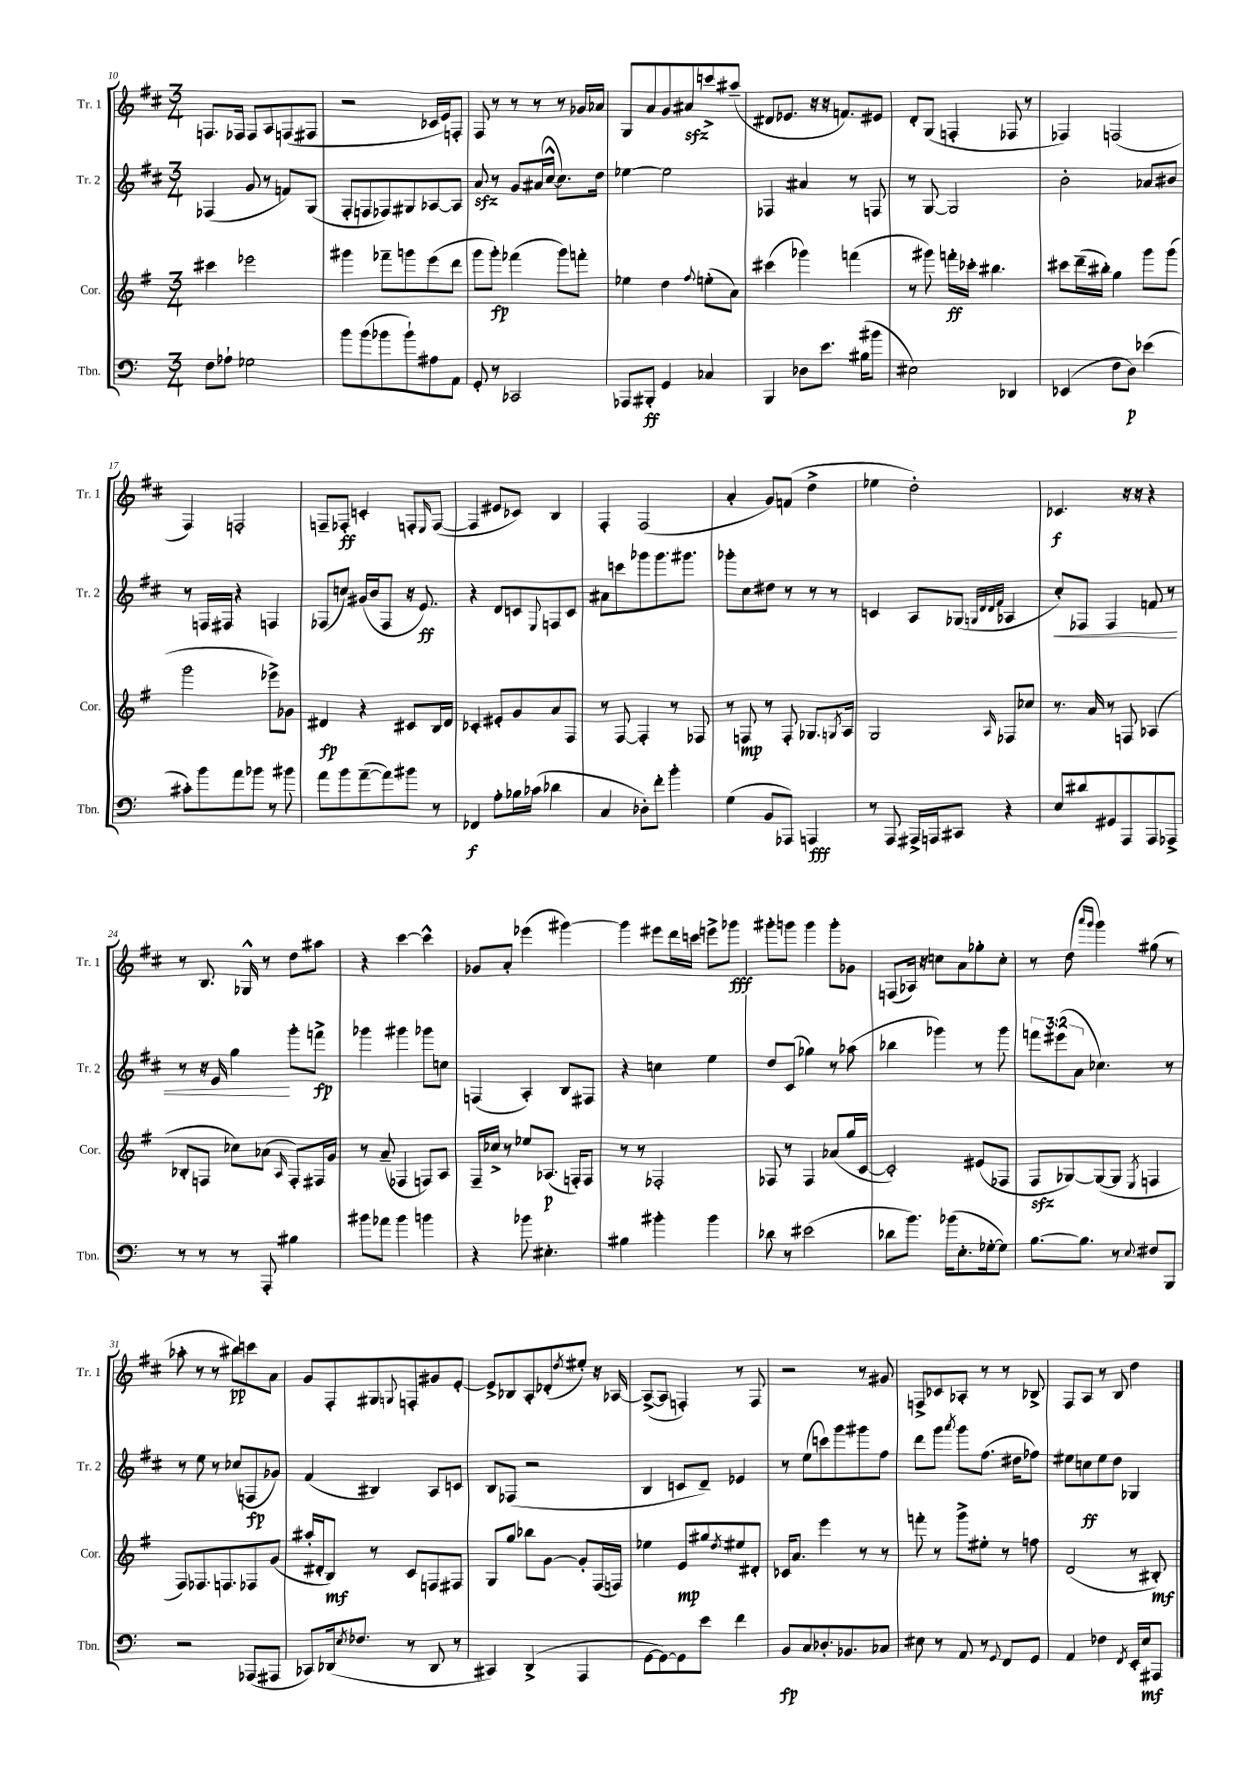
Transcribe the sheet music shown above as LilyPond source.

<<
\new StaffGroup <<
\new Staff = "s0" \with { instrumentName = "Tr. 1" shortInstrumentName = "Tr. 1" } {
    \clef treble \key d \major \numericTimeSignature \time 3/4
    f8. fes16 fes8 a8 f8( fis8 |
    r2 ces'16 e'16) f8-. |
    fis8 r8 r8 r8 r8 ges'16 aes'16 |
    g8 a'8 g'8 ais'8\sfz c'''8-> ais''8--( |
    dis'8 ees'8. r16 r16 f'8.) eis'8 |
    d'8-. g8( f4-. fes8 r8 |
    fes4) f2( |
    fis4) f2-. |
    f8-- fes8-.\ff c'4-. f8-. \grace { e16 } f8~( |
    f4 eis'8 ces'8) b4 |
    fis4-. fis2( |
    a'4-. g'8) f'8( d''4-> |
    ees''4 d''2-.) |
    ces'4.\f r16 r16 r4 |
    r8 b8. ges16-^ r8 d''8 ais''8 |
    r4 cis'''4~ cis'''4-^ |
    ges'8 a'8-. ees'''4( gis'''4~) |
    gis'''4 eis'''8 d'''16 c'''16 e'''8-> ges'''8\fff |
    gis'''8-. g'''8 g'''4 g'''8-. ges'8 |
    f8( aes16) r16 c''8 a'8 ges''8-. c''8-. |
    r8 d''8( \grace { a'''16 g'''16 } g'''4) gis''8( r8 |
    aes''8-. r8 r8 bis''8\pp) c'''8 a'8 |
    g'8 fis8-. gis8 \appoggiatura { g8 } f8-. gis'8 e'8~-. |
    e'8-> bes8 a8-. des'8-.( \acciaccatura { d''8 } eis''8-.) r16 aes16~ |
    aes8~->( aes8 f4-.) r8 f8 |
    r2 r8 gis'8 |
    f8-> ces'8 aes8-. r8 r8 bes8-> |
    fis8 a8 r8 b8 d''4 \bar "|." |
}
\new Staff = "s1" \with { instrumentName = "Tr. 2" shortInstrumentName = "Tr. 2" } {
    \clef treble \key d \major \numericTimeSignature \time 3/4 \override Staff.TupletNumber.text = #tuplet-number::calc-fraction-text
    fes4( g'8 r8 f'8) g8( |
    fis8-. f8 fes8) gis8 aes8~ aes8 |
    a'8\sfz r8 g'8 ais'16( cis''16~-^ cis''8.) d''16 |
    ees''4~ ees''2 |
    fes4 ais'4 r8 f8 |
    r8 g8~ g2 |
    b'2-. aes'8 bis'8 |
    r8 f16 fis16 r4 f4 |
    fes8( c''8) gis'16( b'16 fes8 r16 e'8.\ff) |
    r4 d'8 c'8 \appoggiatura { e8 } f8 c'8 |
    ais'8 c'''8 ges'''8 ges'''8. gis'''8. |
    ges'''8-. cis''8 dis''8 r8 r8 r8 |
    c'4 a8 ges8( \grace { g32 d'32 d'32 fis'32 } aes4 |
    cis''8-.\<) fes8 fes4 f'8 r8 |
    r8 r16 e'16 g''4\! g'''8-. f'''8->\fp |
    ges'''4 gis'''4 ges'''8 c''8 |
    f4( a4-.) b8 fis8 |
    r4 c''4 e''4 |
    d''8 cis'8( ges''4) r8 aes''8( |
    bes''4 ges'''4) r8 ges'''8 |
    \tuplet 3/2 { f'''8 eis'''8( a'8 } ces''4.) r8 |
    r8 e''8 r8 ces''8( f8\fp ges'8) |
    fis'4( bis4) a8 c'8 |
    b8 fes8( r2 |
    b4 c'8 d'8--) ees'4 |
    r8 e''8( c'''8) g'''8 gis'''8 fis''8 |
    d'''8 g'''8 \acciaccatura { a'''8 } g'''8 fis''8.( dis''16 fes''8) |
    eis''8 c''8\ff eis''8 d''8 ges4 \bar "|." |
}
\new Staff = "s2" \with { instrumentName = "Cor." shortInstrumentName = "Cor." } {
    \clef treble \key g \major \numericTimeSignature \time 3/4
    cis'''4 ees'''2 |
    gis'''4 fes'''8-- g'''8 e'''8( d'''8 |
    g'''8 g'''8-.\fp) fes'''4( g'''8) f'''8-. |
    ees''4 d''4 \appoggiatura { fis''8 } e''8-.( a'8) |
    cis'''4( ges'''4) f'''4( |
    r8 gis'''8) f'''16-.\ff ces'''16-. bis''4. |
    cis'''8 d'''16--( bis''16-.) g''4 g'''8 g'''8( |
    g'''2 ees'''8->) ges'8 |
    dis'4\fp r4 cis'8 b16 dis'16 |
    ces'4-. eis'8-. g'8 a'8 fis8 |
    r8 fis8~ fis4-. r8 fes8 |
    r8 f8\mp r8 f8-. ges8. \acciaccatura { g8 } a16 |
    g2 \grace { a16 } fes8 ces''8 |
    r8. a'16 r8 f8 aes4( |
    bes8-. f8 ces''8) aes'8( \grace { a16 } f8-.) fis16 g'16 |
    r8 a'8--( fes4 f8) a8 |
    fis16-- ces''16-> r8 ees''8 aes8.\p( f16-.) f8 |
    r8 r8 fes2-. |
    fes8 r8 fes4 aes'8( g''16 c'16~ |
    c'2-.) eis'8( fes8 |
    fis8\sfz ges8~) ges8~( ges8 \acciaccatura { e8 } f4 |
    fis8) fes8. f8. fes8 g'8( |
    ais''16-. dis'16-. b8\mf) r8 c'8 f8 fis8 |
    g8 g''8 bes''8 g'8~ g'8-. fis16( f16) |
    ees''4 e'8\mp gis''8 \acciaccatura { d''8 } eis''8 dis'8-. |
    ces'16 a'8. e'''4 r8 r8 |
    f'''8-. r8 g'''8-> eis''8-. r8 f''8 |
    d'2( r8 bis8-.\mf) \bar "|." |
}
\new Staff = "s3" \with { instrumentName = "Tbn." shortInstrumentName = "Tbn." } {
    \clef bass \key c \major \numericTimeSignature \time 3/4
    f8 aes8-! ges2 |
    b'8 b'8( bes'8 bes'8-!) ais8 a,8 |
    g,8-. r8 ces,2 |
    aes,,8 bis,,8-.\ff g,4 ces4 |
    b,,4 des8 e'8. bis16( bis'8 |
    eis2) des,4 |
    ees,4( f8 d8\p) ees'4( |
    cis'8-.) b'8 a'8 bes'8 r8 bis'8 |
    a'8 b'8 a'8~--( a'8) bis'8 r8 |
    fes,4\f a8-. bes16 ces'16( des'4 |
    c4 des8-.) f'8-. b'4-. |
    g4( b,8 aes,,8) a,,4\fff |
    r8 a,,8 ais,,16-> a,,16 cis,8 r4 |
    e8 dis'8 gis,8 a,,8 a,,8 aes,,8-> |
    r8 r8 r8 a,,8-. bis4 |
    bis'8 aes'8 bis'4 b'4 |
    r4 bes'8 eis4.-. |
    bis4 bis'4-. bis'4 |
    des'8 r8 eis'2( |
    des'8 b'8.) bes'16( e8.-. ges16~-. ges8) |
    b8.~ b8. r8 \appoggiatura { e8 } fis8 b,,8 |
    r2 aes,,8( ais,,8 |
    ces,8) des,16( \acciaccatura { e8 } fes8. r8 des,8 r8 |
    cis,4) d,4->( a,,4 |
    g,8~ g,8~) g,8 e'8 f'4 |
    b,8\fp c8 des8.-. bes,8. ces8 |
    eis8 r8 a,8 r8 \appoggiatura { g,8 } f,8 g,8 |
    a,4 fes4 \acciaccatura { f,8 } e,16-. e16\mf ais,,8 \bar "|." |
}
>>
>>
\layout { \context { \Score currentBarNumber = #10 } }
